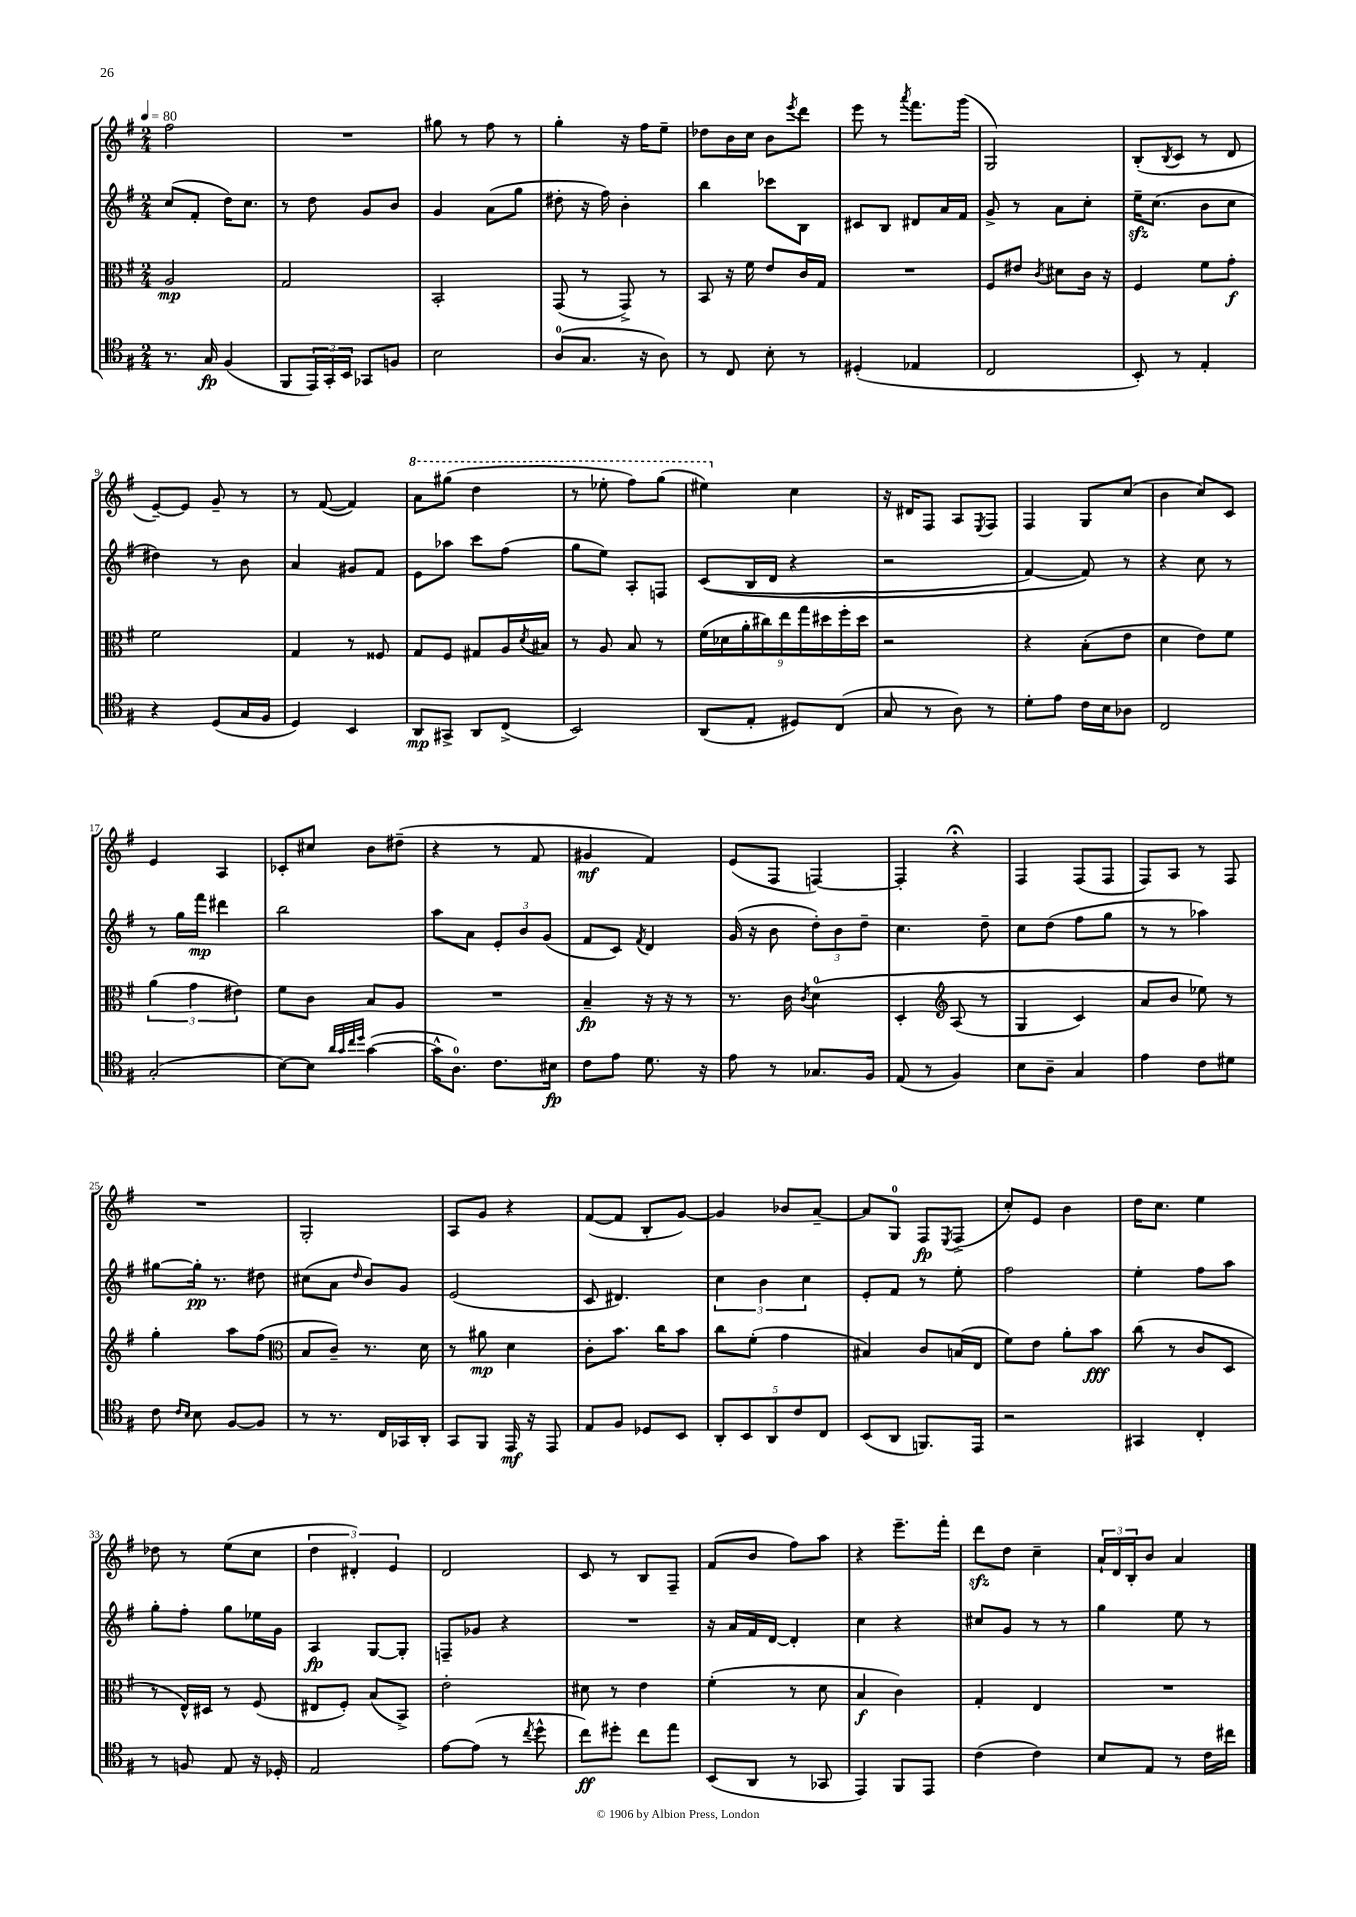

**kern	**dynam	**kern	**dynam	**kern	**dynam	**kern	**dynam
*part4	*part4	*part3	*part3	*part2	*part2	*part1	*part1
*staff4	*staff4	*staff3	*staff3	*staff2	*staff2	*staff1	*staff1
*clefC4	*	*clefC3	*	*clefG2	*	*clefG2	*
*k[f#]	*	*k[f#]	*	*k[f#]	*	*k[f#]	*
*M2/4	*	*M2/4	*	*M2/4	*	*M2/4	*
*MM80	*	*MM80	*	*MM80	*	*MM80	*
=1	=1	=1	=1	=1	=1	=1	=1
8.r	.	2A/	mp	(8cc/L	.	2ff#\	.
.	.	.	.	8f#'/J	.	.	.
16G/	fp	.	.	.	.	.	.
(4F#/	.	.	.	16dd\KL)	.	.	.
.	.	.	.	8.cc\J	.	.	.
=2	=2	=2	=2	=2	=2	=2	=2
8FF#/L	.	2G/	.	8r	.	2r	.
24EE/L)	.	.	.	8dd\	.	.	.
24GG'/	.	.	.	.	.	.	.
24BB/JJ	.	.	.	.	.	.	.
8GG-X/L	.	.	.	8g/L	.	.	.
8Fn/J	.	.	.	8b/J	.	.	.
=3	=3	=3	=3	=3	=3	=3	=3
2B\	.	2BB'/	.	4g/	.	8gg#X\	.
.	.	.	.	.	.	8r	.
.	.	.	.	(8a\L	.	8ff#\	.
.	.	.	.	8gg\J	.	8r	.
=4	=4	=4	=4	=4	=4	=4	=4
(8A/L	.	(8GG/	.	8dd#X'\	.	4gg'\	.
8.G/J	.	8r	.	16r	.	.	.
.	.	.	.	16ff#\)	.	.	.
.	.	8GG^/)	.	4b'\	.	16r	.
16r	.	.	.	.	.	16ff#\KL	.
8A\)	.	8r	.	.	.	8ee~\J	.
=5	=5	=5	=5	=5	=5	=5	=5
8r	.	8BB/	.	4bb\	.	8dd-X\L	.
8C/	.	16r	.	.	.	16b\L	.
.	.	16f#\	.	.	.	16cc\JJ	.
8B'\	.	8e/L	.	8ccc-X\L	.	8b\L	.
.	.	.	.	.	.	8qeee/	.
8r	.	16c/L	.	8B\J	.	8ddd\J	.
.	.	16G/JJ	.	.	.	.	.
=6	=6	=6	=6	=6	=6	=6	=6
(4D#X'/	.	2r	.	8c#X/L	.	8eee\	.
.	.	.	.	8B/J	.	8r	.
.	.	.	.	.	.	8qaaa/	.
4E-X/	.	.	.	8d#X/L	.	8.fff#\L	.
.	.	.	.	16a/L	.	.	.
.	.	.	.	16f#/JJ	.	(16ggg\Jk	.
=7	=7	=7	=7	=7	=7	=7	=7
2C/	.	8F#/L	.	8g^/	.	2G/)	.
.	.	8e#X/J	.	8r	.	.	.
.	.	8qc/	.	.	.	.	.
.	.	8d#X\L	.	8a\L	.	.	.
.	.	16c\Jk	.	8cc'\J	.	.	.
.	.	16r	.	.	.	.	.
=8	=8	=8	=8	=8	=8	=8	=8
8BB'/)	.	4F#/	.	16eezz~\KL	.	(8B'/L	.
.	.	.	.	(8.cc\J	.	.	.
.	.	.	.	.	.	8qB/	.
8r	.	.	.	.	.	8c/J	.
4E'/	.	8f#\L	.	8b\L	.	8r	.
.	.	8g'\J	f	8cc\J	.	8d/	.
!!LO:LB:g=z
=9	=9	=9	=9	=9	=9	=9	=9
4r	.	2f#\	.	4dd#X\)	.	[8e~/L)	.
.	.	.	.	.	.	8e/J]	.
(8D/L	.	.	.	8r	.	8g~/	.
16G/L	.	.	.	8b\	.	8r	.
16F#/JJ	.	.	.	.	.	.	.
=10	=10	=10	=10	=10	=10	=10	=10
4D/)	.	4G/	.	4a/	.	8r	.
.	.	.	.	.	.	([8f#/	.
4BB/	.	8r	.	8g#X/L	.	4f#/])	.
.	.	8F##X/	.	8f#/J	.	.	.
=11	=11	=11	=11	=11	=11	=11	=11
*	*	*	*	*	*	*8va	*
8AA/L	mp	8G/L	.	8e\L	.	8aa\L	.
8GG#X^/J	.	8F#/J	.	8aa-X\J	.	(8ggg#X\J	.
8AA/L	.	8G#X/L	.	8ccc\L	.	4ddd\	.
(8C^/J	.	16A/L	.	(8ff#\J	.	.	.
.	.	8qd/	.	.	.	.	.
.	.	16B#X/JJ	.	.	.	.	.
=12	=12	=12	=12	=12	=12	=12	=12
2BB/)	.	8r	.	8gg\L	.	8r	.
.	.	8A/	.	8ee\J)	.	8eee-X'\	.
.	.	8B/	.	8A'/L	.	8fff#\L)	.
.	.	8r	.	8Fn/J	.	(8ggg\J	.
=13	=13	=13	=13	=13	=13	=13	=13
(8AA/L	.	(18f#\LL	.	((8c/L	.	4eee#X\)	.
.	.	18d-X\	.	.	.	.	.
.	.	18a'\	.	.	.	.	.
8E'/J	.	.	.	16B/L	.	.	.
.	.	18cc#X\)	.	.	.	.	.
.	.	.	.	16d/JJ	.	.	.
.	.	18ee\	.	.	.	.	.
*	*	*	*	*	*	*X8va	*
8D#X/L)	.	.	.	4r	.	4cc\	.
.	.	18gg\	.	.	.	.	.
.	.	18dd#X\	.	.	.	.	.
(8C/J	.	.	.	.	.	.	.
.	.	18ff#'\	.	.	.	.	.
.	.	18dd#\JJ	.	.	.	.	.
=14	=14	=14	=14	=14	=14	=14	=14
8G/	.	2r	.	2r	.	16r	.
.	.	.	.	.	.	16d#X/KL	.
8r	.	.	.	.	.	8F#/J	.
8A\)	.	.	.	.	.	8A/L	.
.	.	.	.	.	.	8qE/	.
8r	.	.	.	.	.	8F#/J	.
=15	=15	=15	=15	=15	=15	=15	=15
8d'\L	.	4r	.	[4f#/)	.	4F#/	.
8e\J	.	.	.	.	.	.	.
16c\LL	.	(8B'\L	.	8f#/])	.	8G/L	.
16B\J	.	.	.	.	.	.	.
8A-X\J	.	8e\J	.	8r	.	(8cc/J	.
=16	=16	=16	=16	=16	=16	=16	=16
2C/	.	4d\	.	4r	.	4b\	.
.	.	8e\L)	.	8cc\	.	8cc/L)	.
.	.	8f#\J	.	8r	.	8c/J	.
!!LO:LB:g=z
=17	=17	=17	=17	=17	=17	=17	=17
(2G'/	.	(6a\	.	8r	.	4e/	.
.	.	.	.	16gg\LL	.	.	.
.	.	6g\	.	.	.	.	.
.	.	.	.	16fff#\JJ	mp	.	.
.	.	.	.	4ddd#X\	.	4A/	.
.	.	6e#X\)	.	.	.	.	.
=18	=18	=18	=18	=18	=18	=18	=18
[8B\L)	.	8f#\L	.	2bb\	.	8c-X'/L	.
8B\J]	.	8c\J	.	.	.	8cc#X/J	.
32qqa/LLL	.	.	.	.	.	.	.
32qqg/	.	.	.	.	.	.	.
32qqcc/	.	.	.	.	.	.	.
32qqdd/JJJ	.	.	.	.	.	.	.
([4g\	.	8B/L	.	.	.	8b\L	.
.	.	8A/J	.	.	.	(8dd#X~\J	.
=19	=19	=19	=19	=19	=19	=19	=19
16g^^\KL]	.	2r	.	8aa\L	.	4r	.
8.A\J)	.	.	.	.	.	.	.
.	.	.	.	8a\J	.	.	.
8.c\L	.	.	.	12e'/L	.	8r	.
.	.	.	.	12b/	.	.	.
.	.	.	.	.	.	8f#/	.
.	.	.	.	(12g/J	.	.	.
16B#X\Jk	fp	.	.	.	.	.	.
=20	=20	=20	=20	=20	=20	=20	=20
8c\L	.	4B~/	fp	8f#/L	.	4g#X/	mf
8e\J	.	.	.	8c/J)	.	.	.
.	.	.	.	8qf#/	.	.	.
8.d\	.	16r	.	4d/	.	4f#/)	.
.	.	16r	.	.	.	.	.
.	.	8r	.	.	.	.	.
16r	.	.	.	.	.	.	.
=21	=21	=21	=21	=21	=21	=21	=21
8e\	.	8.r	.	(16g/	.	(8e/L	.
.	.	.	.	16r	.	.	.
8r	.	.	.	8b\	.	8F#/J	.
.	.	16c\	.	.	.	.	.
.	.	8qc/	.	.	.	.	.
8.G-X/L	.	(4d\	.	12dd'\L)	.	[4Fn/)	.
.	.	.	.	12b\	.	.	.
.	.	.	.	12dd~\J	.	.	.
16F#/Jk	.	.	.	.	.	.	.
=22	=22	=22	=22	=22	=22	=22	=22
(8E/	.	4D'/	.	4.cc\	.	4F'/]	.
8r	.	.	.	.	.	.	.
*	*	*clefG2	*	*	*	*	*
4F#/)	.	(8A/	.	.	.	4r;<	.
.	.	8r	.	8dd~\	.	.	.
=23	=23	=23	=23	=23	=23	=23	=23
8B\L	.	4G/	.	8cc\L	.	4F#/	.
8A~\J	.	.	.	(8dd\J	.	.	.
4G/	.	4c/)	.	8ff#\L	.	(8F#/L	.
.	.	.	.	8gg\J	.	8F#/J	.
=24	=24	=24	=24	=24	=24	=24	=24
4e\	.	8a/L	.	8r	.	8F#/L)	.
.	.	8b/J	.	8r	.	8A/J	.
8c\L	.	8ee-X\)	.	4aa-X\)	.	8r	.
8d#X\J	.	8r	.	.	.	8F#/	.
!!LO:LB:g=z
=25	=25	=25	=25	=25	=25	=25	=25
8c\	.	4gg'\	.	[8gg#X\L	.	2r	.
16qqc/LL	.	.	.	.	.	.	.
16qqB/JJ	.	.	.	.	.	.	.
8B\	.	.	.	16gg#'\Jk]	pp	.	.
.	.	.	.	8.r	.	.	.
[8F#/L	.	8aa\L	.	.	.	.	.
8F#/J]	.	(8ff#\J	.	8dd#X\	.	.	.
=26	=26	=26	=26	=26	=26	=26	=26
*	*	*clefC3	*	*	*	*	*
8r	.	8B/L	.	(8cc#X\L	.	2G'/	.
8.r	.	8c~/J)	.	8a\J	.	.	.
.	.	.	.	16qqdd/	.	.	.
.	.	8.r	.	8b/L)	.	.	.
16C/LL	.	.	.	.	.	.	.
16GG-X/	.	.	.	8g/J	.	.	.
16AA'/JJ	.	16d\	.	.	.	.	.
=27	=27	=27	=27	=27	=27	=27	=27
8GG/L	.	8r	.	(2e/	.	8A/L	.
8FF#/J	.	8a#X\	mp	.	.	8g/J	.
16EE/	mf	4d\	.	.	.	4r	.
16r	.	.	.	.	.	.	.
8EE/	.	.	.	.	.	.	.
=28	=28	=28	=28	=28	=28	=28	=28
8E/L	.	8c'\L	.	8c/	.	([8f#/L	.
8F#/J	.	8.b\J	.	4.d#X/)	.	8f#/J]	.
8D-X/L	.	.	.	.	.	8B'/L	.
.	.	16cc\KL	.	.	.	.	.
8BB/J	.	8b\J	.	.	.	[8g/J)	.
=29	=29	=29	=29	=29	=29	=29	=29
10AA'/L	.	8cc\L	.	6cc\	.	4g/]	.
10BB/	.	.	.	.	.	.	.
.	.	(8f#'\J	.	.	.	.	.
.	.	.	.	6b\	.	.	.
10AA/	.	.	.	.	.	.	.
.	.	4g\	.	.	.	8b-X/L	.
10c/	.	.	.	.	.	.	.
.	.	.	.	6cc\	.	.	.
.	.	.	.	.	.	[8a~/J	.
10C/J	.	.	.	.	.	.	.
=30	=30	=30	=30	=30	=30	=30	=30
(8BB/L	.	4B#X/)	.	8e'/L	.	8a/L]	.
8AA/J	.	.	.	8f#/J	.	8G/J	.
8.FFn/L)	.	8c/L	.	8r	.	8F#/L	fp
.	.	.	.	.	.	8qE/	.
.	.	(16Bn/L	.	8ee'\	.	(8F#^/J	.
16EE/Jk	.	16E/JJ	.	.	.	.	.
=31	=31	=31	=31	=31	=31	=31	=31
2r	.	8f#\L)	.	2ff#\	.	8cc'/L)	.
.	.	8e\J	.	.	.	8e/J	.
.	.	8a'\L	.	.	.	4b\	.
.	.	8b\J	fff	.	.	.	.
=32	=32	=32	=32	=32	=32	=32	=32
4GG#X/	.	(8cc\	.	4ee'\	.	16dd\KL	.
.	.	.	.	.	.	8.cc\J	.
.	.	8r	.	.	.	.	.
4C'/	.	8c/L	.	8ff#\L	.	4ee\	.
.	.	8D/J	.	8aa\J	.	.	.
!!LO:LB:g=z
=33	=33	=33	=33	=33	=33	=33	=33
8r	.	8r	.	8gg'\L	.	8dd-X\	.
8Fn/	.	16E^^/LL)	.	8ff#'\J	.	8r	.
.	.	16D#X/JJ	.	.	.	.	.
8E/	.	8r	.	8gg\L	.	(8ee\L	.
16r	.	(8F#/	.	16ee-X\L	.	8cc\J	.
16D-X'/	.	.	.	16g\JJ	.	.	.
=34	=34	=34	=34	=34	=34	=34	=34
2E/	.	8E#X/L	.	4A/	fp	6dd\	.
.	.	8F#'/J)	.	.	.	.	.
.	.	.	.	.	.	6d#X'/)	.
.	.	(8B/L	.	[8G/L	.	.	.
.	.	.	.	.	.	6e/	.
.	.	8BB^/J)	.	8G'/J]	.	.	.
=35	=35	=35	=35	=35	=35	=35	=35
[8e\L	.	2e'\	.	8Fn~/L	.	2d/	.
(8e\J]	.	.	.	8g-X/J	.	.	.
8r	.	.	.	4r	.	.	.
8qcc/	.	.	.	.	.	.	.
8dd^^\	.	.	.	.	.	.	.
=36	=36	=36	=36	=36	=36	=36	=36
8cc\L)	ff	8d#X\	.	2r	.	8c/	.
8dd#X'\J	.	8r	.	.	.	8r	.
8cc\L	.	4e\	.	.	.	8B/L	.
8ee\J	.	.	.	.	.	8F#~/J	.
=37	=37	=37	=37	=37	=37	=37	=37
(8BB/L	.	(4f#'\	.	16r	.	(8f#/L	.
.	.	.	.	16a/LL	.	.	.
8AA/J	.	.	.	16f#/	.	8b/J	.
.	.	.	.	[16d/JJ	.	.	.
8r	.	8r	.	4d'/]	.	8ff#\L)	.
8GG-X/	.	8d\	.	.	.	8aa\J	.
=38	=38	=38	=38	=38	=38	=38	=38
4EE/)	.	4B/	f	4cc\	.	4r	.
8FF#/L	.	4c\)	.	4r	.	8.eee~\L	.
8EE/J	.	.	.	.	.	.	.
.	.	.	.	.	.	16fff#'\Jk	.
=39	=39	=39	=39	=39	=39	=39	=39
(4c\	.	4G'/	.	8cc#X/L	.	8dddzz\L	.
.	.	.	.	8g/J	.	8dd\J	.
4c\)	.	4E/	.	8r	.	4cc~\	.
.	.	.	.	8r	.	.	.
=40	=40	=40	=40	=40	=40	=40	=40
8B/L	.	2r	.	4gg\	.	24a`/LL	.
.	.	.	.	.	.	24d/	.
.	.	.	.	.	.	24B'/J	.
8E/J	.	.	.	.	.	8b/J	.
8r	.	.	.	8ee\	.	4a/	.
16c\LL	.	.	.	8r	.	.	.
16cc#X\JJ	.	.	.	.	.	.	.
==	==	==	==	==	==	==	==
*-	*-	*-	*-	*-	*-	*-	*-
